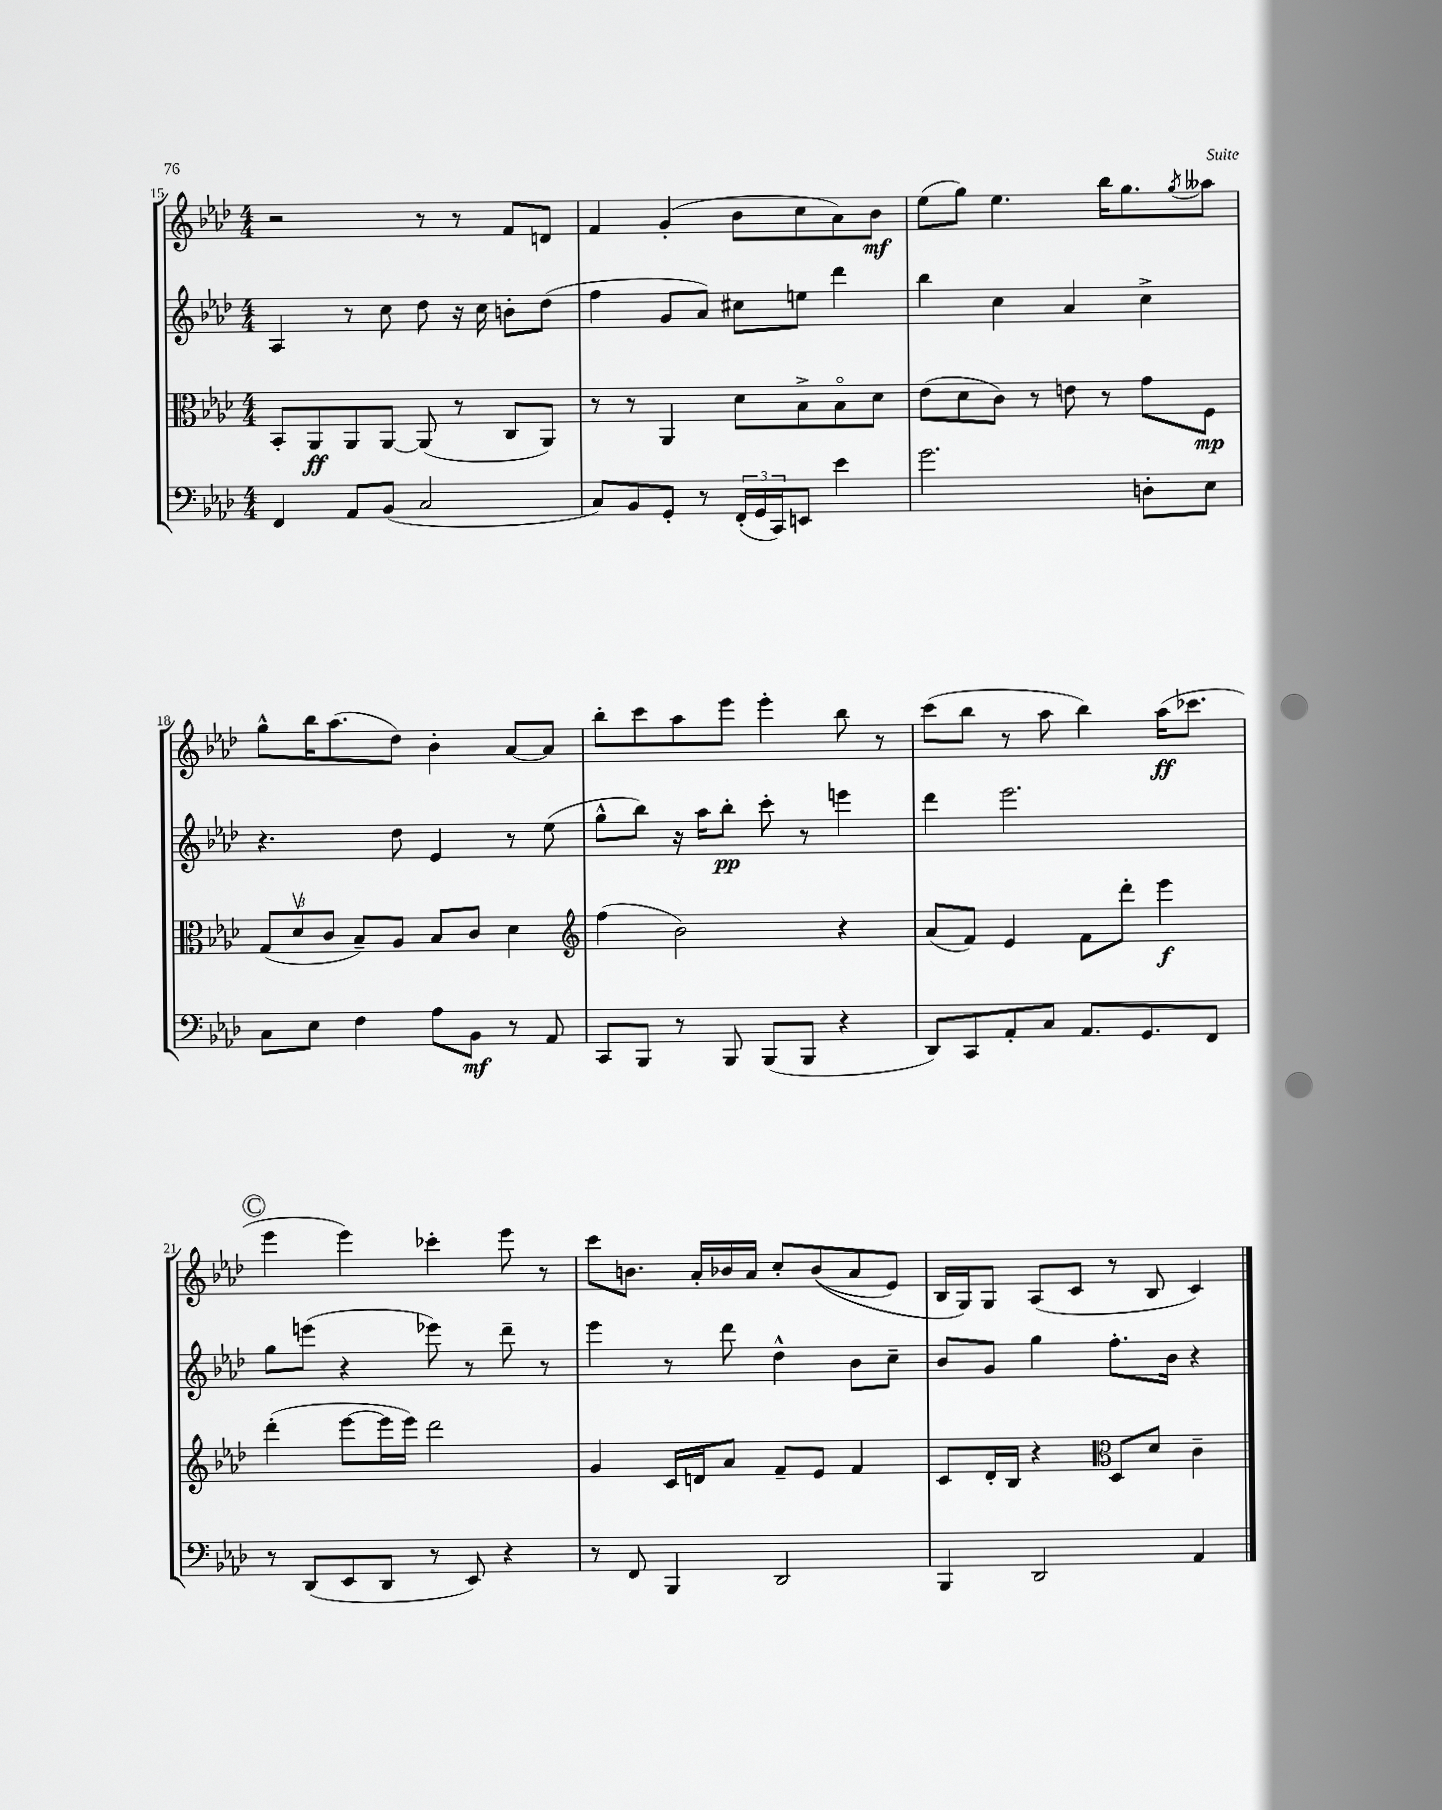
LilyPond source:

<<
\new StaffGroup <<
\new Staff = "s0" {
    \clef treble \key aes \major \numericTimeSignature \time 4/4
    r2 r8 r8 f'8 d'8 |
    f'4 g'4-.( bes'8 c''8 aes'8) bes'8\mf |
    ees''8( g''8) ees''4. bes''16 g''8. \acciaccatura { g''8 } aeses''8 |
    g''8-^ bes''16 aes''8.( des''8) bes'4-. aes'8~ aes'8 |
    bes''8-. c'''8 aes''8 ees'''8 ees'''4-. bes''8 r8 |
    c'''8( bes''8 r8 aes''8 bes''4) aes''16\ff( ces'''8. |
    \mark \markup { \circle "C" } ees'''4 ees'''4) ces'''4-. ees'''8 r8 |
    c'''8 b'8. aes'16-. bes'16 aes'16 c''8-. bes'8(\( aes'8 ees'8) |
    bes16 g16\) g8 aes8( c'8 r8 bes8 c'4) \bar "|." |
}
\new Staff = "s1" {
    \clef treble \key aes \major \numericTimeSignature \time 4/4
    aes4 r8 c''8 des''8 r16 c''16 b'8-. des''8( |
    f''4 g'8 aes'8) cis''8 e''8 des'''4 |
    bes''4 c''4 aes'4 c''4-> |
    r4. des''8 ees'4 r8 ees''8( |
    g''8-^ bes''8) r16 aes''16 bes''8-.\pp c'''8-. r8 e'''4 |
    des'''4 ees'''2. |
    \mark \markup { \circle "C" } g''8 e'''8( r4 ees'''8) r8 des'''8-- r8 |
    ees'''4 r8 des'''8 des''4-^ bes'8 c''8-- |
    bes'8 g'8 g''4 f''8.-. bes'16 r4 \bar "|." |
}
\new Staff = "s2" {
    \clef alto \key aes \major \numericTimeSignature \time 4/4
    bes,8-. aes,8\ff aes,8 aes,8~ aes,8( r8 c8 aes,8) |
    r8 r8 aes,4 des'8 bes8-> bes8\flageolet des'8 |
    ees'8( des'8 c'8) r8 e'8 r8 g'8 f8\mp |
    \tuplet 3/2 { g8( des'8\upbow c'8 } bes8--) aes8 bes8 c'8 des'4 |
    \clef treble f''4( bes'2) r4 |
    aes'8( f'8) ees'4 f'8 des'''8-. ees'''4\f |
    \mark \markup { \circle "C" } des'''4-.( ees'''8~ ees'''16 ees'''16) des'''2 |
    g'4 c'16 d'16 aes'8 f'8-- ees'8 f'4 |
    c'8 des'16-. bes16 r4 \clef alto des8 des'8 c'4-- \bar "|." |
}
\new Staff = "s3" {
    \clef bass \key aes \major \numericTimeSignature \time 4/4
    f,4 aes,8 bes,8( c2 |
    c8) bes,8 g,8-. r8 \tuplet 3/2 { f,16-.( g,16 c,16) } e,8 ees'4 |
    g'2. d8-. ees8 |
    c8 ees8 f4 aes8 bes,8\mf r8 aes,8 |
    c,8 bes,,8 r8 bes,,8 bes,,8( bes,,8 r4 |
    des,8) c,8 aes,8-. c8 aes,8. g,8. f,8 |
    \mark \markup { \circle "C" } r8 des,8( ees,8 des,8 r8 ees,8) r4 |
    r8 f,8 bes,,4 des,2 |
    bes,,4 des,2 aes,4 \bar "|." |
}
>>
>>
\layout { \context { \Score currentBarNumber = #15 } }
